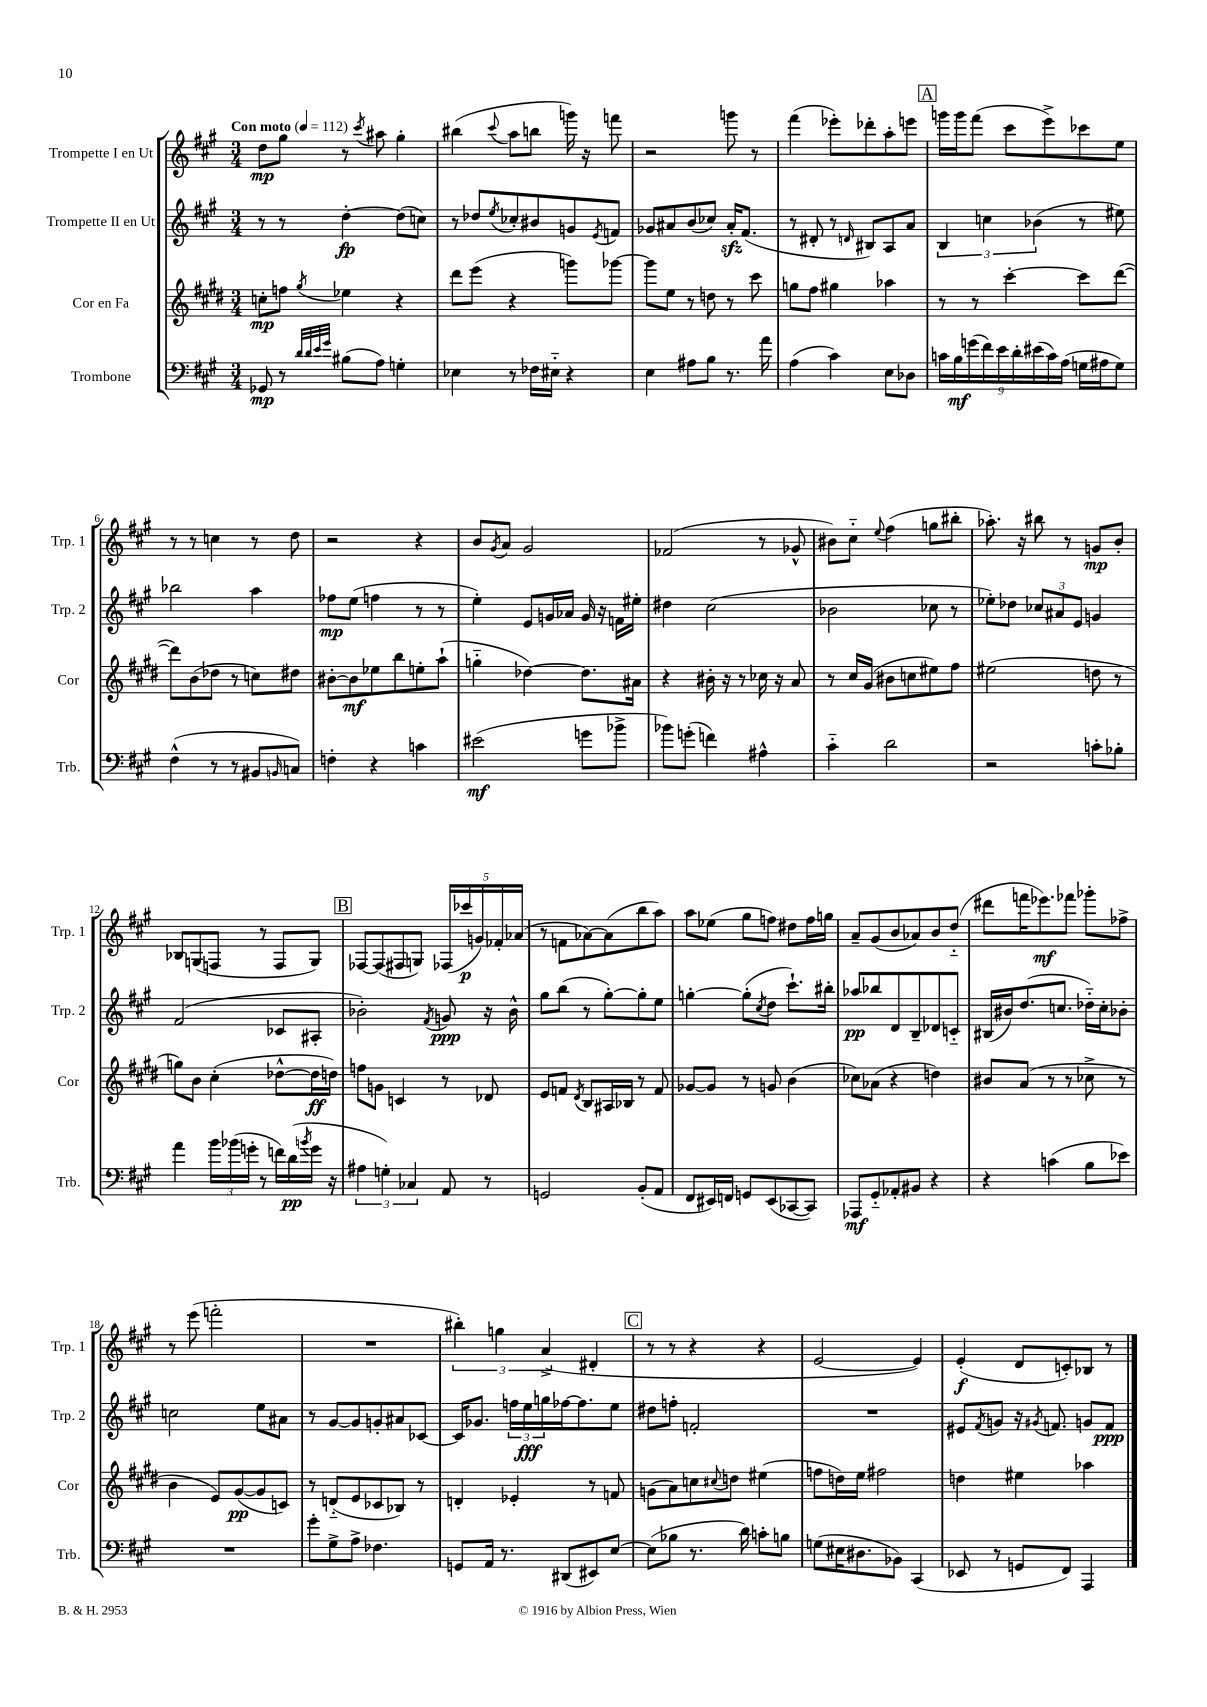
<<
\new StaffGroup <<
\new Staff = "s0" \with { instrumentName = "Trompette I en Ut" shortInstrumentName = "Trp. 1" } {
    \clef treble \key a \major \numericTimeSignature \time 3/4 \tempo "Con moto" 4 = 112
    d''8\mp gis''8 r8 \acciaccatura { cis'''8 } ais''8 gis''4-. |
    bis''4( \appoggiatura { cis'''8 } a''8 b''8 g'''16) r16 f'''8 |
    r2 g'''8 r8 |
    fis'''4( ees'''8-.) des'''8-. a''8-. e'''8 |
    \mark \markup { \box "A" } g'''16 g'''16 fis'''8( cis'''8 e'''8->) ces'''8 e''8 |
    r8 r8 c''4 r8 d''8 |
    r2 r4 |
    b'8 \acciaccatura { gis'8 } a'8 gis'2 |
    fes'2( r8 ges'8-^ |
    bis'8) cis''8-_ \appoggiatura { e''8 } fis''4( g''8 bis''8-. |
    aes''8.-.) r16 bis''8 r8 g'8\mp b'8-. |
    bes8 g8( f8 r8 f8 g8) |
    \mark \markup { \box "B" } fes8~ fes8( fis8 g8) \tuplet 5/4 { fes16( ces'''16\p g'16) fes'16-. aes'16( } |
    r8 f'8 aes'8~) aes'8( b''8 a''8) |
    a''8 ees''8( gis''8 f''8) dis''8 f''16 g''16 |
    a'8-- gis'8( b'8 aes'8) b'8 d''8-_( |
    dis'''8 f'''16 ees'''8.\mf) fes'''8 ges'''8-. fes''8-> |
    r8 e'''8( f'''2-. |
    R2. |
    \tuplet 3/2 { bis''4-.) g''4 a'4->( } dis'4-. |
    \mark \markup { \box "C" } r8 r8 r4 r4 |
    e'2~ e'4) |
    e'4-.\f( d'8 c'8-.) bes8 r8 \bar "|." |
}
\new Staff = "s1" \with { instrumentName = "Trompette II en Ut" shortInstrumentName = "Trp. 2" } {
    \clef treble \key a \major \numericTimeSignature \time 3/4
    r8 r8 d''4~-.\fp d''8( c''8) |
    r8 des''8 \acciaccatura { e''8 } ces''8-. bis'8 g'8 \acciaccatura { e'8 } f'8 |
    ges'8 ais'8 b'8( ces''8) ais'16-.\sfz fis'8.( |
    r8 dis'8-. r8 \grace { d'16 } bis8) a8 a'8 |
    \mark \markup { \box "A" } \tuplet 3/2 { b4 c''4 bes'4( } r8 eis''8) |
    bes''2 a''4 |
    fes''8\mp e''8( f''4 r8 r8 |
    e''4-.) e'8 g'16 aes'16 g'16 r16 f'16 eis''16-. |
    dis''4 cis''2( |
    bes'2 ces''8 r8 |
    ees''8-.) des''8 \tuplet 3/2 { ces''8 ais'8 e'8 } g'4 |
    fis'2( ces'8 ais8-. |
    \mark \markup { \box "B" } bes'2-.) \acciaccatura { fis'8 } g'8\ppp r16 bes'16-^ |
    gis''8 b''8( r8 gis''8~-.) gis''8-. e''8 |
    g''4~-. g''8-.( \acciaccatura { cis''8 } d''8 cis'''8.-!) bis''16-. |
    aes''8\pp bes''8 d'8 b8-- des'8 c'8-_ |
    bis16( bis'16) d''8.( c''8. des''16-_) c''16-. bes'8-. |
    c''2 e''8 ais'8 |
    r8 gis'8~ gis'8 g'8-. ais'8 ces'8~ |
    ces'16 ges'8. \tuplet 3/2 { f''16 e''16\fff g''16 } fes''16~ fes''8. e''8 |
    \mark \markup { \box "C" } dis''8 f''8-. f'2-. |
    R2. |
    eis'8 \acciaccatura { fis'8 } g'8 r16 \acciaccatura { gis'8 } f'8. g'8 f'8\ppp \bar "|." |
}
\new Staff = "s2" \with { instrumentName = "Cor en Fa" shortInstrumentName = "Cor" } {
    \clef treble \key e \major \numericTimeSignature \time 3/4
    c''8-.\mp f''8 \acciaccatura { gis''8 } ees''4 r4 |
    dis'''8 e'''8( r4 g'''8) ges'''8~ |
    ges'''8 e''8 r8 d''8 r8 cis'''8 |
    g''8 fis''8 gis''4 aes''4 |
    \mark \markup { \box "A" } r8 r8 cis'''4~-. cis'''8 dis'''8~( |
    dis'''8) b'8( des''8 r8 c''8) dis''8 |
    bis'8~-. bis'8\mf ees''8 b''8 e''8-. a''8-!( |
    g''4-_ des''4~) des''8. ais'16 |
    r4 bis'16-. r16 r8 ces''16 r16 a'8 |
    r8 cis''16 gis'16( bis'8 c''8 eis''8) fis''8 |
    eis''2( d''8 r8 |
    g''8) b'8 cis''4-.( des''8~-^ des''16\ff d''16) |
    \mark \markup { \box "B" } f''8 g'8 c'4 r8 des'8 |
    e'8 f'8 \acciaccatura { dis'8 } b8 ais16 bes16 r8 f'8 |
    ges'8~ ges'8 r8 g'8 b'4( |
    ces''8) aes'8( r4 d''4) |
    bis'8 a'8( r8 r8 ces''8-> r8 |
    b'4 e'8) gis'8~\pp( gis'8 c'8) |
    r8 d'8-_( e'8 ces'8 bes8) r8 |
    d'4-. ees'4-. r8 f'8 |
    \mark \markup { \box "C" } g'8( a'8) c''8 \appoggiatura { cis''8 } d''8 eis''4( |
    f''8 d''16) e''16 fis''2 |
    d''4 eis''4 aes''4 \bar "|." |
}
\new Staff = "s3" \with { instrumentName = "Trombone" shortInstrumentName = "Trb." } {
    \clef bass \key a \major \numericTimeSignature \time 3/4
    ges,8\mp r8 \grace { d'32 d'32 e'32 gis'32 } bis8( a8) g4-. |
    ees4 r8 fes16 eis16-_ r4 |
    e4 ais8 b8 r8. a'16 |
    a4( cis'4) e8 des8 |
    \mark \markup { \box "A" } \tuplet 9/8 { c'16 b16\mf g'16( fis'16) e'16 d'16-. eis'16( c'16) a16( } g16 ais16 g8) |
    fis4-^( r8 r8 bis,8 \grace { b,16 } c8) |
    f4-. r4 c'4 |
    eis'2\mf( g'8 bes'8-> |
    bes'8) g'8-.( f'4) ais4-^ |
    cis'4-_ d'2 |
    r2 c'8-. bes8-. |
    a'4 \tuplet 3/2 { b'16 bes'16( g'16-. } r8 f'16) d'16\pp( \acciaccatura { b'8 } g'16 r16 |
    \mark \markup { \box "B" } \tuplet 3/2 { ais4 g4-.) ces4 } a,8 r8 |
    g,2 b,8-.( a,8 |
    fis,8 eis,16) f,16 g,8 eis,8( ces,8~ ces,8) |
    aes,,8\mf gis,8-_ aes,8-. bis,8 r4 |
    r4 c'4( b8 ees'8) |
    R2. |
    gis'8-. gis8-> a8-> fes4. |
    g,8 a,16 r8. dis,8( eis,8) e8~ |
    \mark \markup { \box "C" } e8( bes8 r8. d'16) c'8-. b8 |
    g8( eis16 dis8. bes,8) cis,4( |
    ees,8 r8 g,8 fis,8) a,,4 \bar "|." |
}
>>
>>
